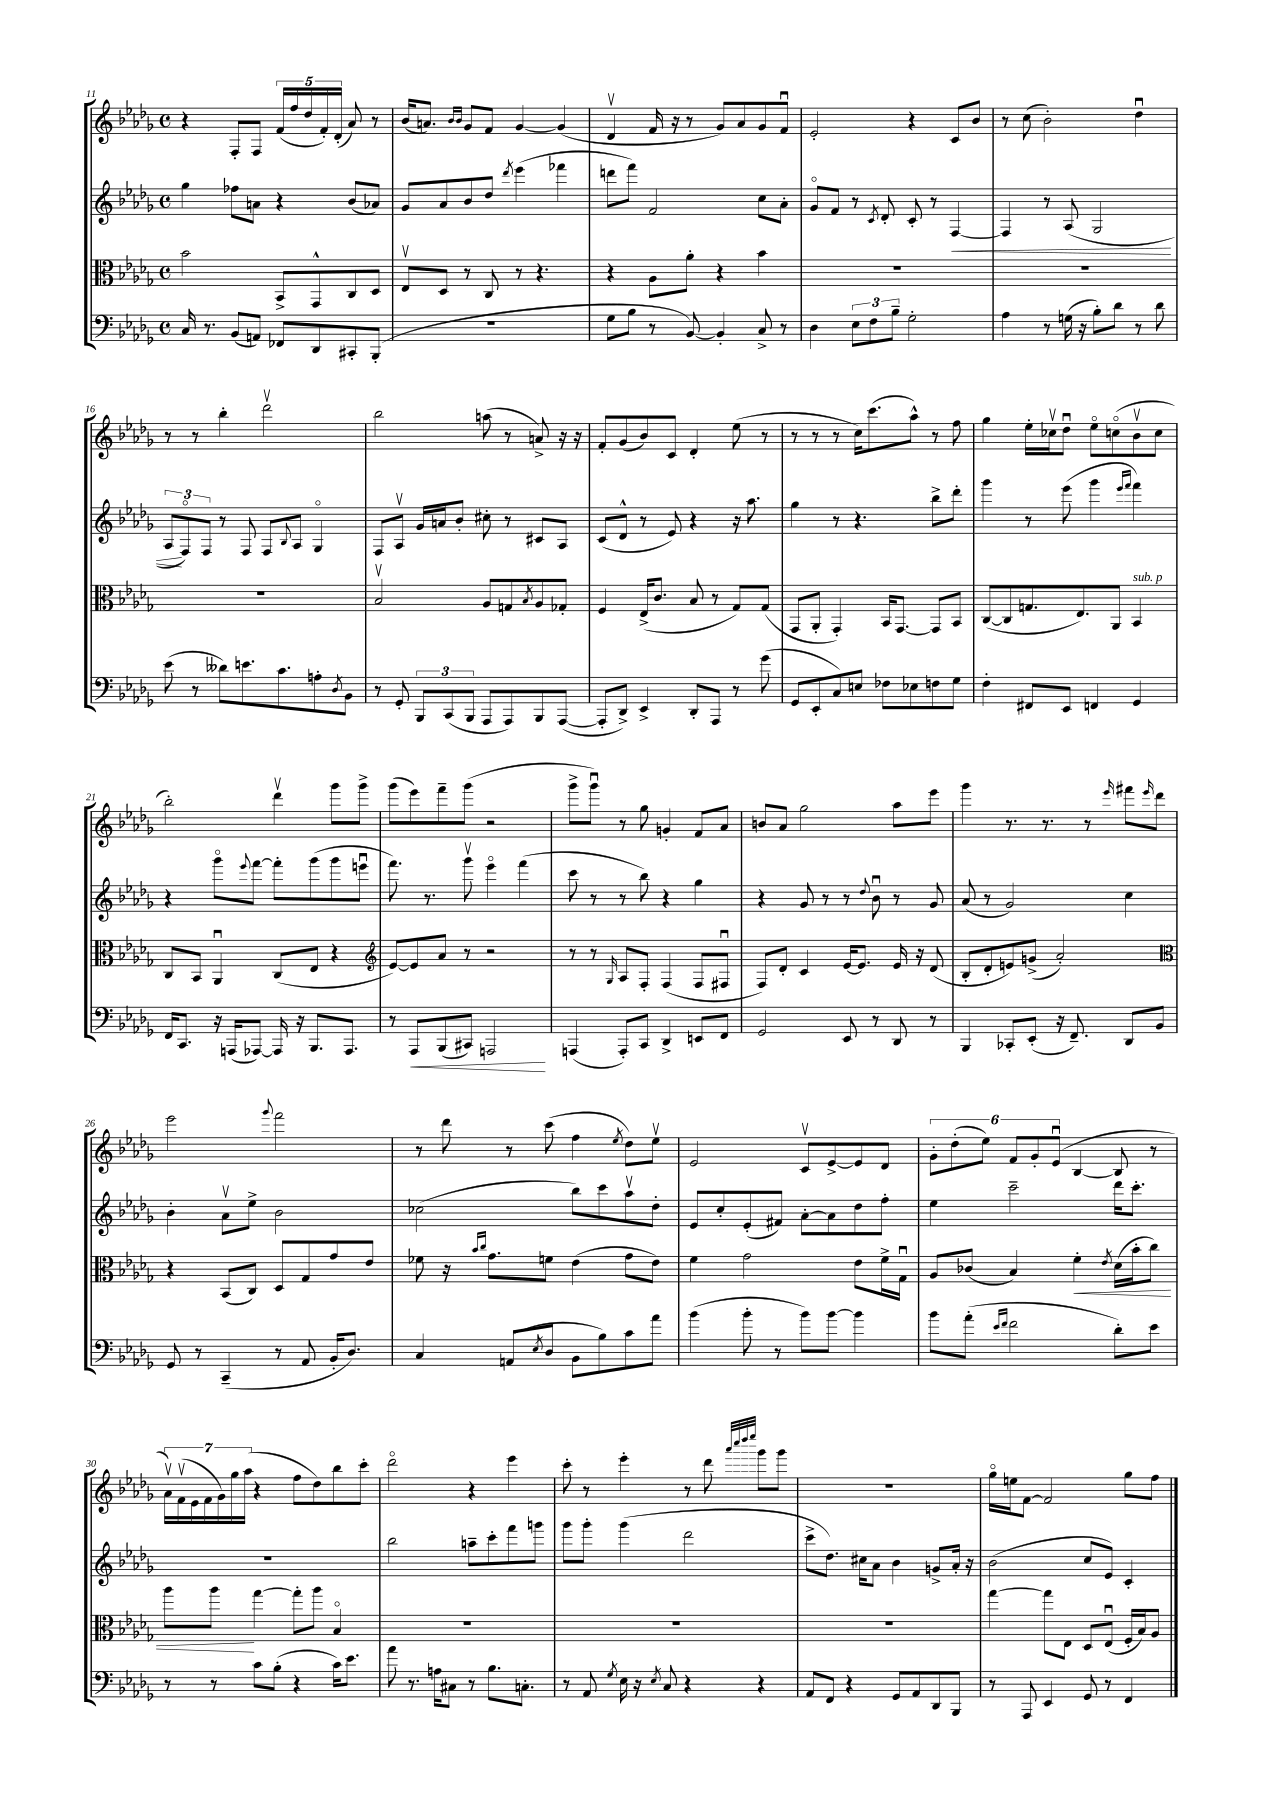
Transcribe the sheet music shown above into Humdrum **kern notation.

**kern	**kern	**kern	**kern
*staff4	*staff3	*staff2	*staff1
*clefF4	*clefC3	*clefG2	*clefG2
*k[b-e-a-d-g-]	*k[b-e-a-d-g-]	*k[b-e-a-d-g-]	*k[b-e-a-d-g-]
*M4/4	*M4/4	*M4/4	*M4/4
*met(c)	*met(c)	*met(c)	*met(c)
16C	2b-	4gg-	4r
8.r	.	.	.
(8BB-	.	8ff-	8F'
8AA)	.	8a	8F
8FF-	8BB-^	4r	(20f
.	.	.	20ff
.	.	.	20dd-
8DD-	8GG-^^	.	.
.	.	.	20f')
.	.	.	(20d-'
8CC#'	8C	(8b-	8a-)
(8BBB-'	8D-	8a-)	8r
=	=	=	=
1r	8E-v	8g-	(16b-
.	.	.	8.a)
.	8D-	8a-	.
.	.	.	16qqb-
.	.	.	16qqb-
.	8r	8b-	8g-
.	8C	8dd-	8f
.	.	8qddd-	.
.	8r	(4eee-	[4g-
.	4.r	.	.
.	.	4fff-	(4g-]
=	=	=	=
8G-	4r	8ddd	4d-v
8B-	.	8fff)	.
8r	8A-	2f	16f
.	.	.	16r
[8BB-)	8a-'	.	8r
4BB-']	4r	.	8g-)
.	.	.	8a-
8C^	4b-	8cc	8g-
8r	.	8a-'	8fu
=	=	=	=
4D-	1r	8g-o	2e-'
.	.	8f	.
12E-	.	8r	.
12F	.	.	.
.	.	8qc	.
.	.	8d-'	.
12B-~	.	.	.
2G-'	.	8c'	4r
.	.	8r	.
.	.	[4F	8c
.	.	.	8b-
=	=	=	=
4A-	1r	4F]	8r
.	.	.	(8cc
8r	.	8r	2b-')
(16G	.	(8A-	.
16r	.	.	.
8B-')	.	2G-	.
8d-	.	.	.
8r	.	.	4dd-u
8d-	.	.	.
=	=	=	=
(8e-	1r	12A-	8r
.	.	12Fo)	.
8r	.	.	8r
.	.	12F	.
8d--)	.	8r	4bb-'
8.e	.	8F	.
.	.	8F	2ddd-v
8.c	.	.	.
.	.	8qqB-	.
.	.	8A-	.
8A'	.	4G-o	.
8qD-	.	.	.
8BB-	.	.	.
=	=	=	=
8r	2B-v	8F	2bb-
8GG-'	.	8A-v	.
12BBB-	.	16g-	.
.	.	16a	.
(12CC	.	.	.
.	.	8b-'	.
12BBB-	.	.	.
8AAA-	8A-	8cc#'	(8aa
8AAA-)	8G	8r	8r
.	8qB-	.	.
8BBB-	8A-	8c#	8a^)
([8AAA-	8G-'	8A-	16r
.	.	.	16r
=	=	=	=
8AAA-']	4F	(8c	8f'
8DD-^)	.	8d-^^	(8g-
4EE-^	(16E-^	8r	8b-)
.	8.c	.	.
.	.	8e-)	8c
8DD-'	8B-	4r	4d-'
8AAA-	8r	.	.
8r	8G-)	16r	(8ee-
.	.	8.aa-	.
(8g-	(8G-	.	8r
=	=	=	=
8GG-	8GG-	4gg-	8r
8EE-'	8AA-'	.	8r
8C)	4GG-')	8r	8r
8E	.	4.r	16cc)
.	.	.	(8.ccc
8F-	16BB-	.	.
.	[8.GG-	.	.
8E-	.	.	8aa-^^)
8F	8GG-]	8bb-^	8r
8G-	8BB-	8ddd-'	8ff
=	=	=	=
4F'	([8C	4ggg-	4gg-
.	8C]	.	.
8FF#	8.G	8r	16ee-'
.	.	.	16cc-v
8EE-	.	(8eee-	8dd-u
.	8.E-)	.	.
4FF	.	4ggg-	8ee-o
.	8AA-	.	(8cco
.	.	16qqeee-	.
.	.	16qqfff	.
4GG-	4BB-	4fff)	8b-v
.	.	.	8cc
=	=	=	=
16FF	8C	4r	2bb-')
8.CC	.	.	.
.	8BB-	.	.
16r	4AA-u	8ggg-o	.
(16AAA	.	.	.
.	.	8qqeee-	.
[8AAA-)	.	[8fff	.
16AAA-]	(8C	8fff']	4ddd-v
16r	.	.	.
8.BBB-	8E-	(8ggg-	.
.	4r	8ggg-	8ggg-
8.AAA-	.	.	.
.	.	8eeeu	8ggg-^
=	=	=	=
*	*clefG2	*	*
8r	[8e-)	8.fff)	(8ggg-
8AAA-	8e-]	.	8eee-)
.	.	8.r	.
(8BBB-	8a-	.	8fff~
8CC#)	8r	8ggg-v	(8ggg-
2AAA	2r	4eee-o	2r
.	.	(4fff	.
=	=	=	=
(4AAA	8r	8ccc	8ggg-^
.	8r	8r	8ggg-u)
.	16qqG-	.	.
8AAA')	8A-	8r	8r
8CC	8F'	8bb-)	8gg-
4DD-^	(4F	4r	4g'
8EE	8F	4gg-	8f
8FF	8F#u	.	8a-
=	=	=	=
2GG-	8F)	4r	8b
.	8d-'	.	8a-
.	4c	8g-	2gg-
.	.	8r	.
8EE-	[16e-	8r	.
.	8.e-]	.	.
.	.	8qqdd-	.
8r	.	8b-u	.
8DD-	16e-	8r	8aa-
.	16r	.	.
8r	(8d-	8g-	8eee-
=	=	=	=
4BBB-	8B-'	(8a-	4ggg-
.	8d-'	8r	.
8CC-'	8e)	2g-)	8.r
(8EE-'	(8g^	.	.
.	.	.	8.r
16r	2a-')	.	.
8.FF~)	.	.	.
.	.	.	8r
.	.	.	16qqeee-
8DD-	.	4cc	8fff#
.	.	.	16qqeee-
8BB-	.	.	8ddd-
=	=	=	=
*	*clefC3	*	*
8GG-	4r	4b-'	2eee-
8r	.	.	.
(4CC~	(8BB-	8a-v	.
.	8C)	8ee-^	.
.	.	.	8qqggg-
8r	8D-	2b-	2fff
8AA-	8G-	.	.
16BB-'	8g-	.	.
8.D-)	.	.	.
.	8e-	.	.
=	=	=	=
4C	8f-	(2cc-	8r
.	16r	.	8ddd-
.	16qqb-	.	.
.	16qqcc	.	.
.	8.g-	.	.
(8AA	.	.	8r
8qE-	.	.	.
8D-	8f	.	(8ccc
8BB-	(4e-	8bb-)	4ff
8B-)	.	8ccc	.
.	.	.	8qee-
8c	8g-	8aa-v	8dd-)
8a-	8e-)	8dd-'	8ee-v
=	=	=	=
(4b-	4f	8e-	2e-
.	.	8cc'	.
8b-'	2g-	(8e-'	.
8r	.	8f#)	.
8b-)	.	[8a-'	8cv
[8b-	.	8a-]	[8e-^
4b-]	8e-	8dd-	8e-]
.	16f^	8ff'	8d-
.	16G-u	.	.
=	=	=	=
8b-	8A-	4ee-	12g-'
.	.	.	(12dd-'
(8a-'	(8c-	.	.
.	.	.	12ee-)
16qqe-	.	.	.
16qqf	.	.	.
2f	4B-)	2ccc~	12f
.	.	.	12g-'
.	.	.	(12e-u
.	4f'	.	[4B-
.	8qe-	.	.
8d-')	(16d-	16ddd-	8B-]
.	16b-'	8.ccc'	.
8e-	8cc)	.	8r
=	=	=	=
8r	8aa-	1r	28a-v)
.	.	.	(28fv
.	.	.	28e-
.	.	.	28f
8r	8aa-	.	.
.	.	.	28g-)
.	.	.	28gg-
.	.	.	(28aa-
8c	[4gg-	.	4r
(8B-'	.	.	.
4r	8gg-']	.	8ff
.	8aa-	.	8dd-)
16c)	4B-o	.	8bb-
8.e-	.	.	.
.	.	.	8ccc'
=	=	=	=
8a-	1r	2bb-	2ddd-o
8.r	.	.	.
16A	.	.	.
8C#	.	.	.
8r	.	8aa~	4r
8.B-	.	8ccc'	.
.	.	8fff	4eee-
8.C'	.	.	.
.	.	8ggg	.
=	=	=	=
8r	1r	8ggg-	8ccc'
8AA-	.	8ggg-'	8r
8qG-	.	.	.
16E-	.	(4ggg-	4eee-'
16r	.	.	.
8qE-	.	.	.
8C	.	.	.
4r	.	2ddd-	8r
.	.	.	8ddd-
.	.	.	32qqaaa-
.	.	.	32qqcccc
.	.	.	32qqdddd-
.	.	.	32qqeeee-
4r	.	.	8ggg-
.	.	.	8ggg-
=	=	=	=
8AA-	1r	8ccc^	1r
8FF	.	8.dd-)	.
4r	.	.	.
.	.	16cc#	.
.	.	8a-	.
8GG-	.	4b-	.
8AA-	.	.	.
8DD-	.	8g^	.
8BBB-	.	16a-'	.
.	.	16r	.
=	=	=	=
8r	[4gg-	(2b-	16gg-o
.	.	.	16ee
8AAA-	.	.	[8f
4EE-	8gg-]	.	2f]
.	8E-	.	.
8GG-	8D-	8cc	.
8r	(8E-u	8e-)	.
4FF	16F'	4c'	8gg-
.	16B-)	.	.
.	8A-	.	8ff
==	==	==	==
*-	*-	*-	*-
